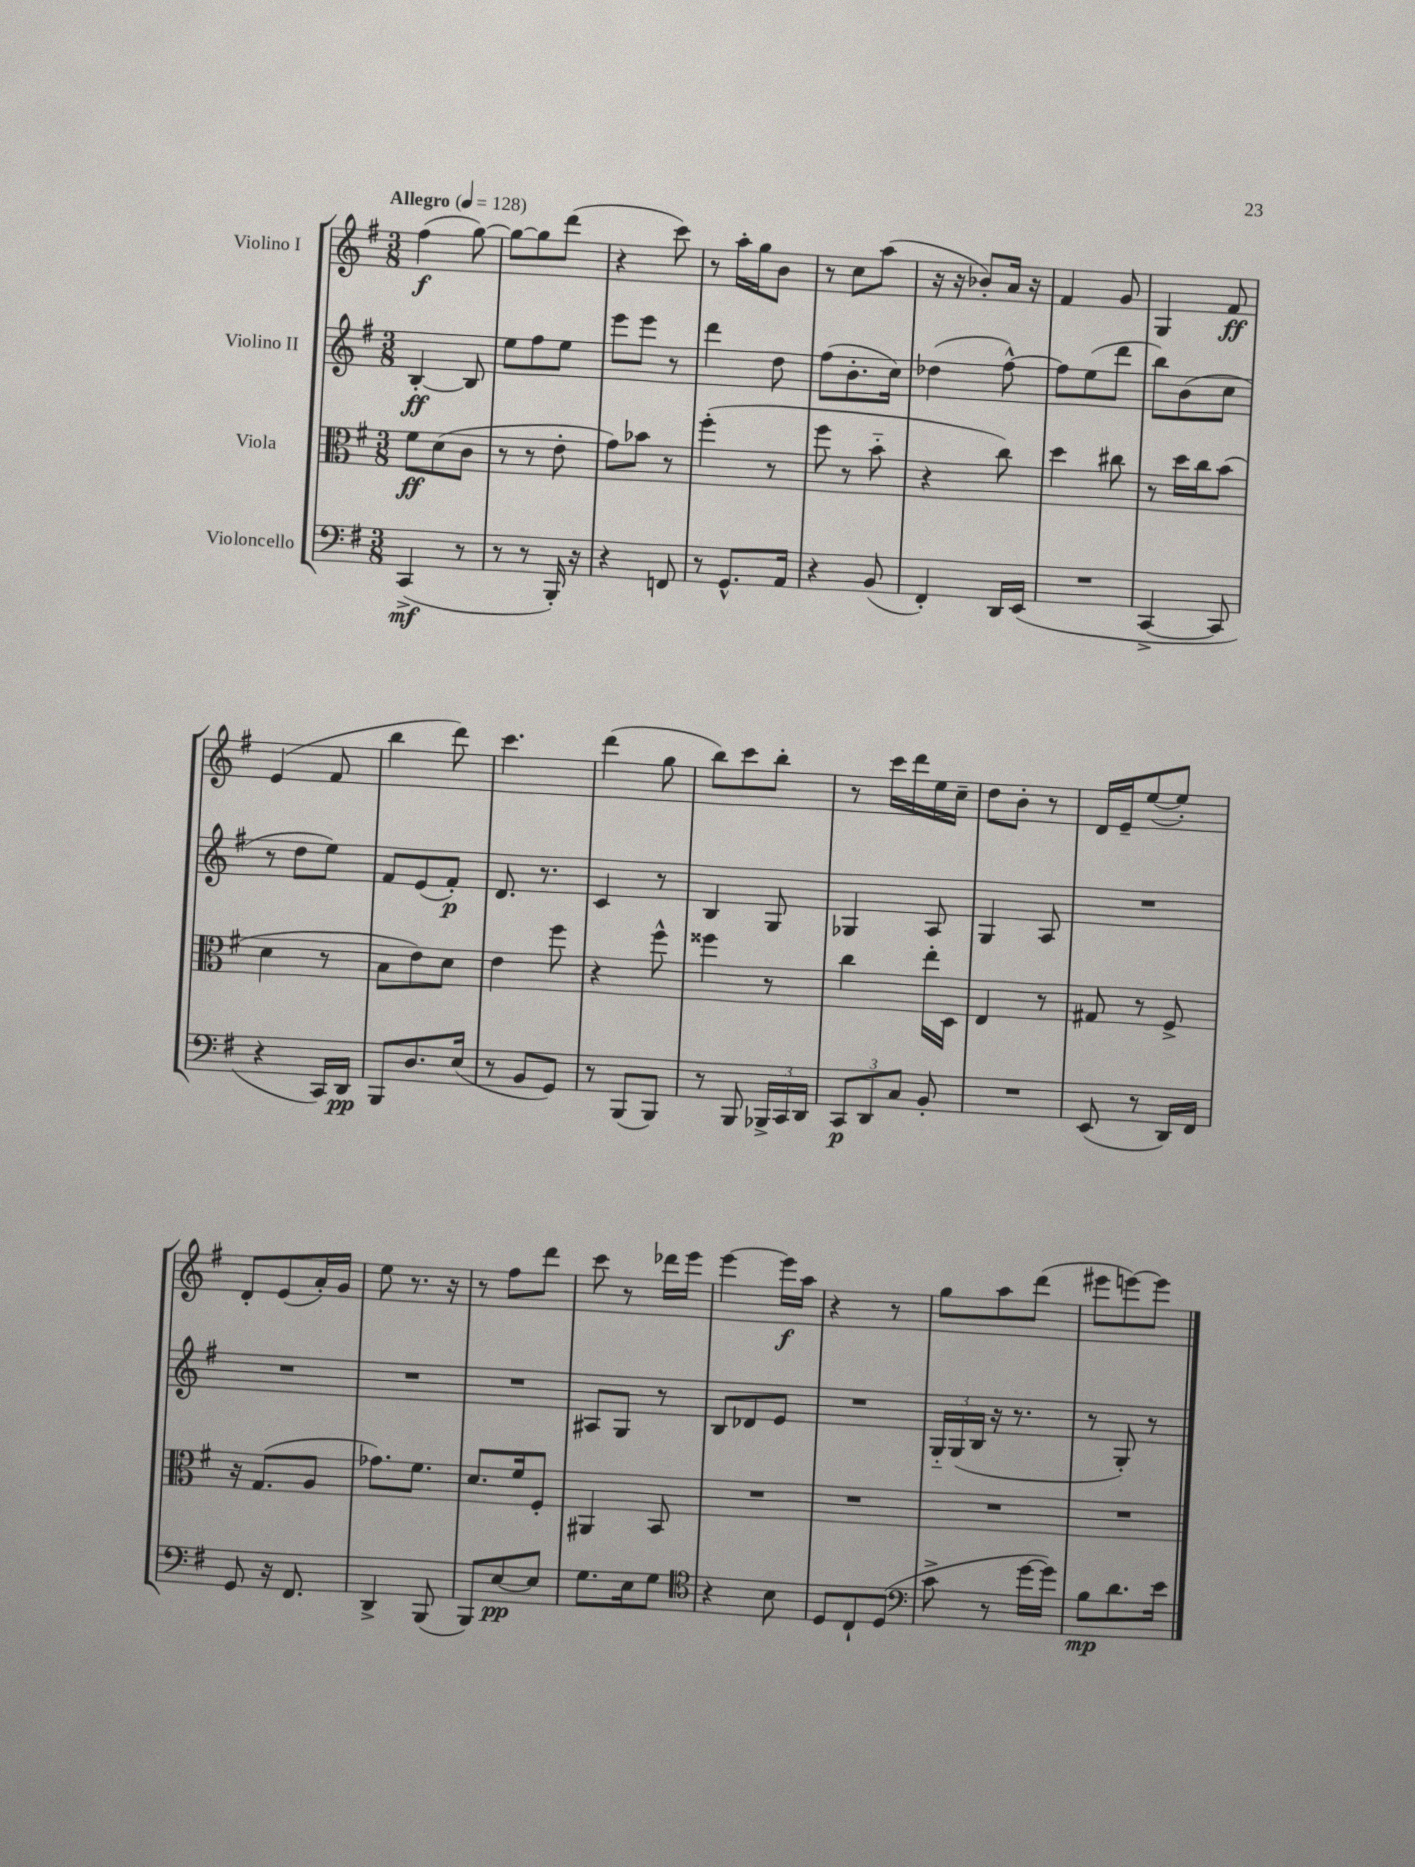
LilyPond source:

<<
\new StaffGroup <<
\new Staff = "s0" \with { instrumentName = "Violino I" } {
    \clef treble \key g \major \numericTimeSignature \time 3/8 \tempo "Allegro" 4 = 128
    \autoBeamOff fis''4\f( g''8~) |
    g''8[~ g''8 d'''8]( |
    r4 c'''8) |
    r8 a''16[-. g''16 b'8] |
    r8 c''8[ a''8]( |
    r16 r16 bes'8[-.) a'16] r16 |
    fis'4 g'8 |
    g4 fis'8\ff |
    e'4( fis'8 |
    b''4 d'''8) |
    c'''4. |
    d'''4( g''8 |
    b''8[) c'''8 b''8]-. |
    r8 c'''16[ d'''16 e''16 c''16]-- |
    d''8[ b'8]-. r8 |
    d'16[ e'16-- e''8~( e''8]-.) |
    d'8[-. e'8( a'16-.) g'16] |
    e''8 r8. r16 |
    r8 fis''8[ d'''8] |
    c'''8 r8 des'''16[ e'''16] |
    e'''4~ e'''16[\f a''16] |
    r4 r8 |
    g''8[ a''8 d'''8]( |
    eis'''8[ e'''8~) e'''8] \bar "|." |
}
\new Staff = "s1" \with { instrumentName = "Violino II" } {
    \clef treble \key g \major \numericTimeSignature \time 3/8
    \autoBeamOff b4~-.\ff b8 |
    e''8[ fis''8 e''8] |
    e'''8[ e'''8] r8 |
    d'''4 d''8 |
    fis''8[( b'8.-. c''16]) |
    des''4( fis''8~-^) |
    fis''8[ e''8( d'''8] |
    b''8[) b'8( c''8] |
    r8 d''8[ e''8]) |
    fis'8[ e'8( fis'8]-.\p) |
    d'8. r8. |
    c'4 r8 |
    b4 g8 |
    ges4 a8 |
    g4 a8 |
    R4. |
    R4. |
    R4. |
    R4. |
    ais8[ g8] r8 |
    b8[ des'8 e'8] |
    R4. |
    \tuplet 3/2 { g16[-_ g16( b16] } r16 r8. |
    r8 g8-.) r8 \bar "|." |
}
\new Staff = "s2" \with { instrumentName = "Viola" } {
    \clef alto \key g \major \numericTimeSignature \time 3/8
    \autoBeamOff fis'8[\ff d'8( c'8] |
    r8 r8 e'8-. |
    g'8[) bes'8] r8 |
    fis''4-.( r8 |
    fis''8 r8 b'8-_ |
    r4 c''8) |
    d''4 cis''8 |
    r8 d''16[ c''16 b'8]( |
    d'4 r8 |
    b8[ e'8) d'8] |
    e'4 fis''8 |
    r4 fis''8-^ |
    fisis''4 r8 |
    c''4 e''16[-. d16] |
    e4 r8 |
    gis8 r8 fis8-> |
    r16 g8.[( a8] |
    ges'8.[) fis'8.] |
    d'8.[ fis'16 fis8]-. |
    ais,4 b,8 |
    R4. |
    R4. |
    R4. |
    R4. \bar "|." |
}
\new Staff = "s3" \with { instrumentName = "Violoncello" } {
    \clef bass \key g \major \numericTimeSignature \time 3/8
    \autoBeamOff c,4->\mf( r8 |
    r8 r8 b,,16-.) r16 |
    r4 f,8 |
    r8 g,8.[-^ a,16] |
    r4 b,8( |
    fis,4-.) d,16[ e,16]( |
    R4. |
    c,4~-> c,8 |
    r4 c,16[) d,16]\pp |
    b,,8[ d8. e16]( |
    r8 b,8[ g,8]) |
    r8 b,,8[( b,,8]) |
    r8 b,,8 \tuplet 3/2 { bes,,16[-> c,16 d,16] } |
    \tuplet 3/2 { c,8[\p d,8 c8] } b,8-. |
    R4. |
    e,8( r8 d,16[) fis,16] |
    g,8 r16 fis,8. |
    d,4-> b,,8( |
    b,,8[) e8~\pp e8] |
    g8.[ e16 g8] |
    \clef tenor r4 b8 |
    d8[ c8-! d8]( |
    \clef bass c'8-> r8 g'16[~ g'16]) |
    b8[\mp d'8. e'16] \bar "|." |
}
>>
>>
\layout { \context { \Score \remove "Bar_number_engraver" } }
